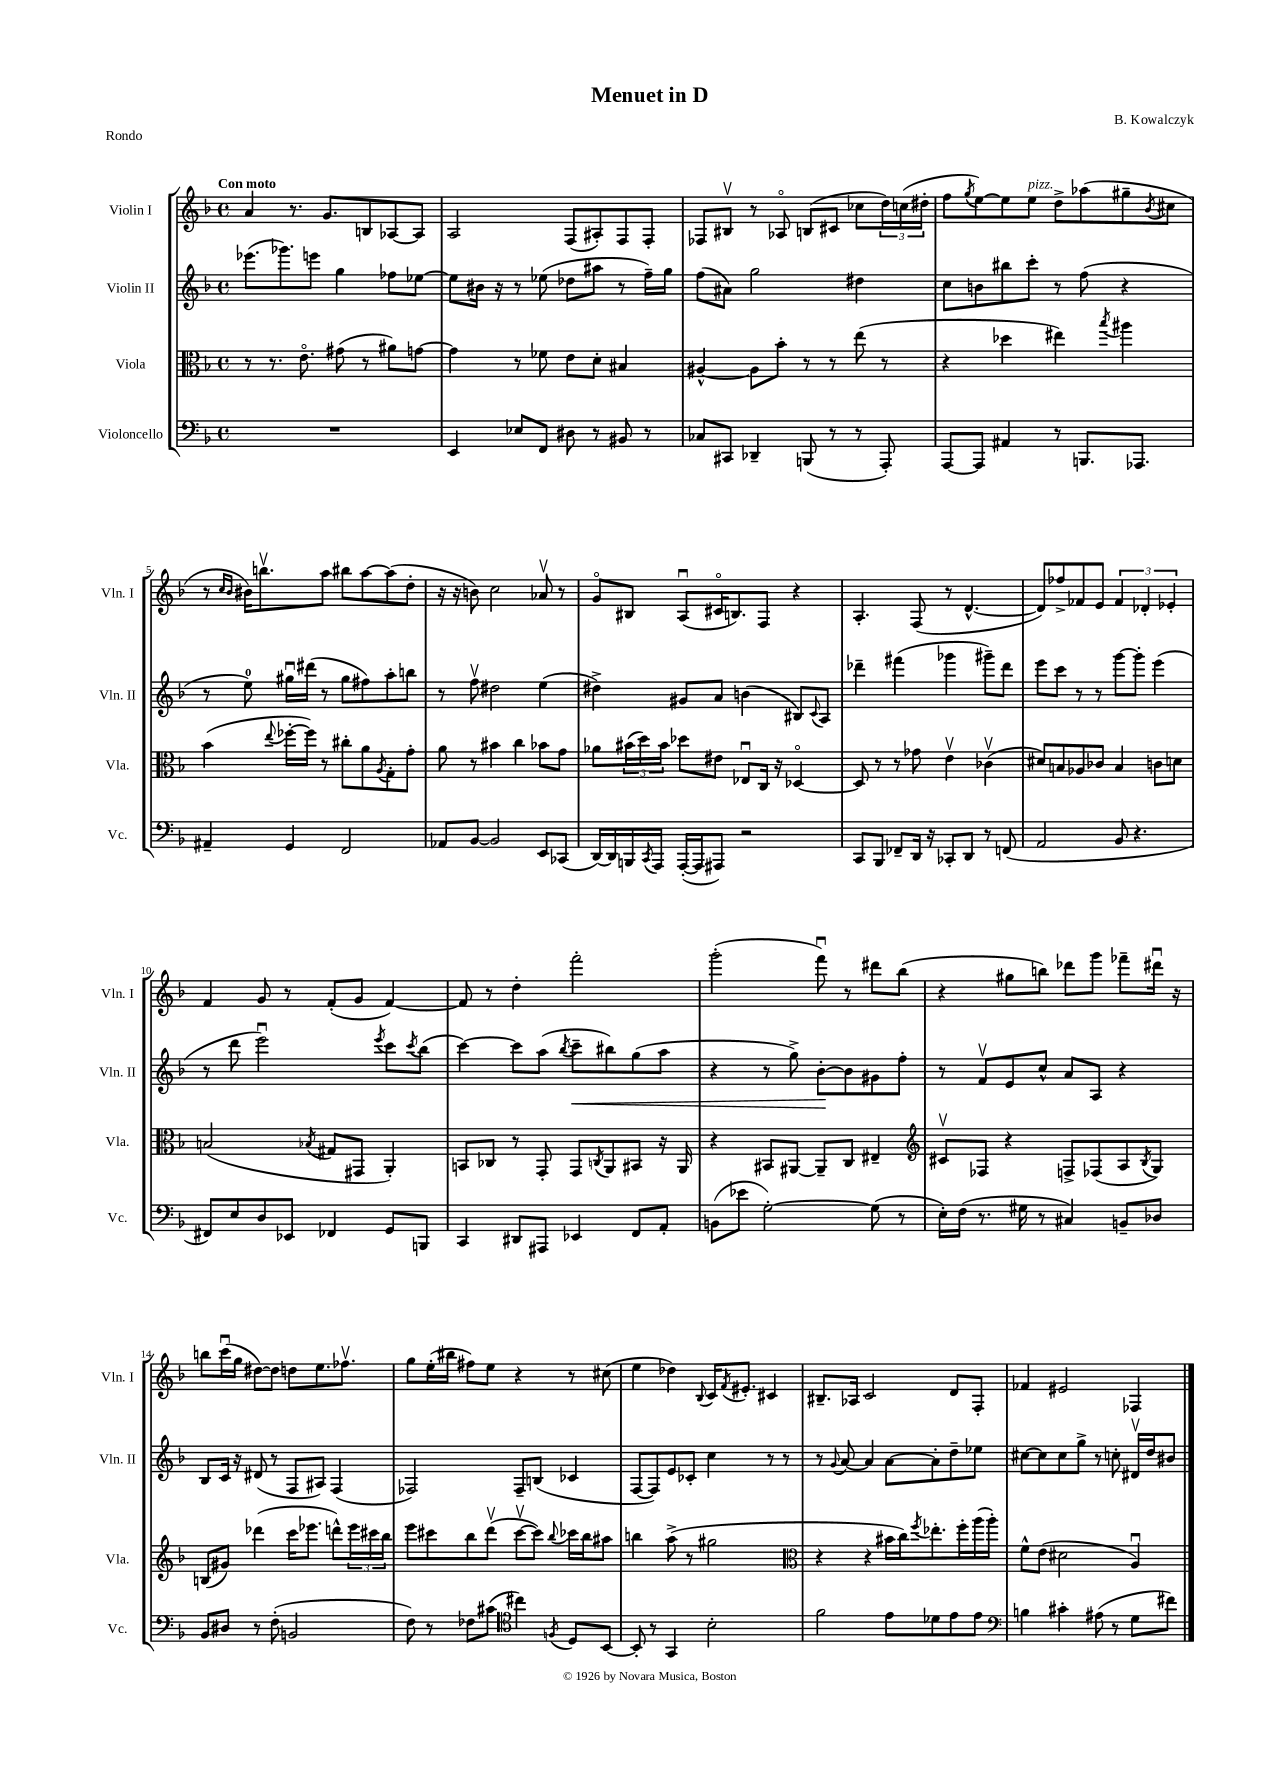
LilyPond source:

\header { title = "Menuet in D" composer = "B. Kowalczyk" piece = "Rondo" }
<<
\new StaffGroup <<
\new Staff = "s0" \with { instrumentName = "Violin I" shortInstrumentName = "Vln. I" } {
    \clef treble \key f \major \defaultTimeSignature \time 4/4 \tempo "Con moto"
    a'4 r8. g'8. b8 aes8~ aes8 |
    a2 f8( ais8-.) f8 f8-. |
    fes8 bis8\upbow r8 aes8\flageolet b8( cis'8 ces''8 \tuplet 3/2 { d''16) c''16( dis''16-. } |
    f''8 \acciaccatura { g''8 } e''8~) e''8 e''8^\markup { \italic "pizz." } d''8-> aes''8( gis''8-- \acciaccatura { bes'8 } cis''8 |
    r8 \grace { c''16 bes'16 } bis'16) b''8.\upbow a''8 bis''8 a''8~ a''8( d''8-. |
    r16 r16 b'8) c''2 aes'8\upbow r8 |
    g'8\flageolet bis8 a8\downbow( cis'16\flageolet b8.) f8 r4 |
    a4.-. f8( r8 d'4.~-^ |
    d'8) fes''8-> fes'8 e'8 \tuplet 3/2 { fes'4 des'4-. ees'4-. } |
    f'4 g'8 r8 f'8-.( g'8 f'4~) |
    f'8 r8 d''4-. f'''2-. |
    g'''2-.( f'''8\downbow) r8 dis'''8 bes''8( |
    r4 gis''8 b''8) des'''8 g'''8 fes'''8-- dis'''16\downbow r16 |
    b''8 c'''16\downbow( g''16 dis''8~) dis''8 d''8 e''8. fes''8.\upbow |
    g''8 e''16-.( bis''16 fis''8) e''8 r4 r8 cis''8( |
    e''4 des''4) \appoggiatura { bes8 } c'16 \acciaccatura { f'8 } eis'8.-. cis'4 |
    bis8.-- aes16 c'2 d'8 f8-. |
    fes'4 eis'2 fes4 \bar "|." |
}
\new Staff = "s1" \with { instrumentName = "Violin II" shortInstrumentName = "Vln. II" } {
    \clef treble \key f \major \defaultTimeSignature \time 4/4
    ees'''8.( ges'''8.) e'''8 g''4 fes''8 ees''8~ |
    ees''8 bis'16 r16 r8 ees''8( des''8 ais''8 r8 f''16--) g''16 |
    f''8( ais'8) g''2 dis''4 |
    c''8 b'8 bis''8 c'''8-. r8 f''8( r4 |
    r8 e''8-0) gis''16\downbow dis'''16( r8 gis''8 fis''8) a''8-. b''8 |
    r8 f''8\upbow dis''2 e''4( |
    dis''4->) gis'8 a'8 b'4( bis8) \appoggiatura { c'8 } a8 |
    des'''4-- fis'''4( ges'''4 gis'''8--) des'''8 |
    e'''8 c'''8 r8 r8 g'''8~ g'''8-. e'''4( |
    r8 d'''8 e'''2\downbow) \acciaccatura { e'''8 } c'''8 \acciaccatura { c'''8 } bes''8( |
    c'''4~) c'''8 a''8( \acciaccatura { bes''8 } c'''8--\< bis''8) g''8( a''8 |
    r4 r8 g''8->) bes'8~-.\! bes'8 gis'8 f''8-. |
    r8 f'8\upbow e'8 c''8-^ a'8 a8 r4 |
    bes8 c'16 r16 dis'8( r8 f8 ais8) f4( |
    fes2) fes8-- b8( ces'4 |
    f8~ f8) e'8 ces'8-. c''4 r8 r8 |
    r8 \appoggiatura { g'8 } a'8~ a'4 a'8~ a'8-. d''8-- ees''8 |
    cis''8~ cis''8 cis''8 g''8-> r8 c''8-. dis'16\upbow d''16 bis'8 \bar "|." |
}
\new Staff = "s2" \with { instrumentName = "Viola" shortInstrumentName = "Vla." } {
    \clef alto \key f \major \defaultTimeSignature \time 4/4
    r8 r8. e'8.\flageolet gis'8( r8 ais'8) g'8~ |
    g'4 r8 fes'8 e'8 d'8-. bis4 |
    ais4~-^ ais8 bes'8-. r8 r8 e''8( r8 |
    r4 des''4 eis''4) \acciaccatura { bes''8 } ais''4 |
    bes'4( \appoggiatura { e''8 } fes''16~-. fes''16) r8 cis''8-. a'8 \acciaccatura { a8 } g8-. g'8-. |
    a'8 r8 bis'4 c''4 bes'8 g'8 |
    aes'8 \tuplet 3/2 { bis'16( d''16) bis'16 } des''8 eis'8 ees8\downbow c16 r16 des4~\flageolet |
    des8 r8 r8 ges'8 e'4\upbow ces'4\upbow( |
    dis'8) b8 aes8 ces'8 b4 c'8 d'8 |
    b2( \acciaccatura { bes8 } gis8 gis,8 a,4-.) |
    b,8 ces8 r8 g,8-. g,8 \acciaccatura { c8 } a,8 bis,8 r16 a,16 |
    r4 bis,8 ais,8~ ais,8-- c8 eis4-- |
    \clef treble cis'8\upbow fes8 r4 f8-> fes8( a8 \acciaccatura { bes8 } g8) |
    b8( gis'8) des'''4( c'''16 ees'''8. d'''8-^) \tuplet 3/2 { ees'''16 cis'''16 bes''16 } |
    e'''8 cis'''8 bes''8 d'''8\upbow( cis'''8~\upbow cis'''8) \appoggiatura { bes''8 } ces'''16 bes''16 ais''8 |
    b''4 a''8->( r8 gis''2 |
    \clef alto r4 r4 bis'16 c''16) \acciaccatura { f''8 } ees''8.-. f''16-. a''16( a''16-.) |
    f'8-^ e'8( dis'2 a4\downbow) \bar "|." |
}
\new Staff = "s3" \with { instrumentName = "Violoncello" shortInstrumentName = "Vc." } {
    \clef bass \key f \major \defaultTimeSignature \time 4/4
    R1 |
    e,4 ees8 f,8 dis8 r8 bis,8 r8 |
    ces8 cis,8 des,4-- b,,8( r8 r8 a,,8-.) |
    a,,8~ a,,8 ais,4 r8 b,,8. aes,,8. |
    ais,4-- g,4 f,2 |
    aes,8 bes,8~ bes,2 e,8 ces,8( |
    d,16~) d,16 b,,16 \acciaccatura { c,8 } a,,16 a,,16~-.( a,,16 ais,,8) r2 |
    c,8 bes,,8 fes,8-- d,16 r16 ces,8-. d,8 r8 f,8( |
    a,2 bes,8 r4. |
    fis,8) e8 d8 ees,8 fes,4 g,8 b,,8 |
    c,4 dis,8 ais,,8 ees,4 f,8 a,8-. |
    b,8( ees'8 g2~-.) g8( r8 |
    e16-.) f16( r8. gis16 r8 cis4) b,8-- des8 |
    bes,8 dis8 r8 f8-.( b,2 |
    f8) r8 fes8 cis'8( \clef tenor cis''4) \acciaccatura { f8 } d8 bes,8~ |
    bes,8-. r8 g,4 bes2-. |
    f'2 e'8 des'8 e'8 e'8 |
    \clef bass b4 cis'4-. ais8( r8 g8 fis'8) \bar "|." |
}
>>
>>
